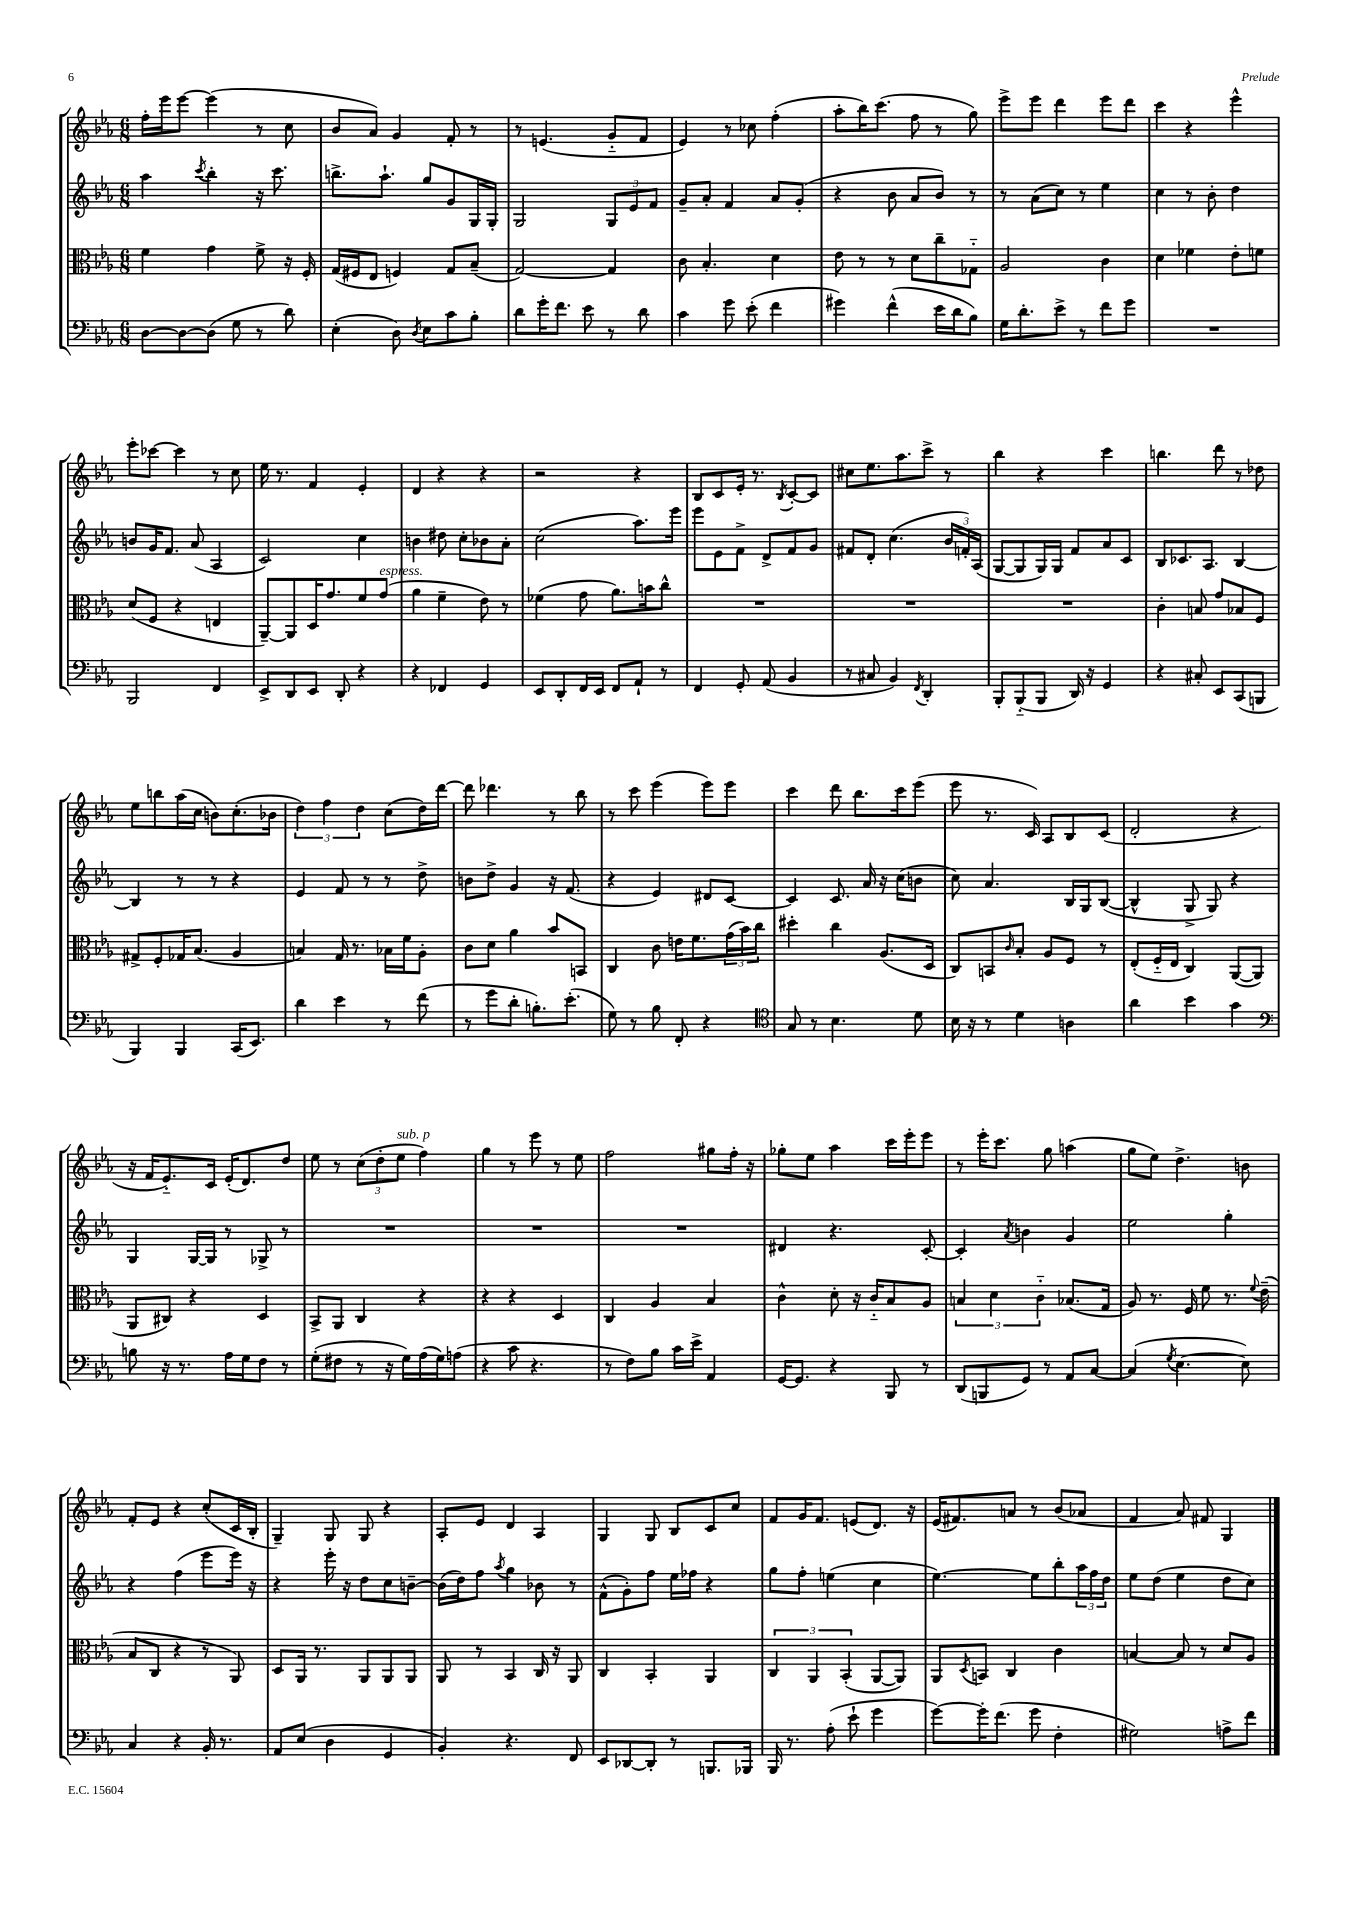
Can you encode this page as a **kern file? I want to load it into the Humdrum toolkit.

**kern	**kern	**kern	**kern
*part4	*part3	*part2	*part1
*staff4	*staff3	*staff2	*staff1
*clefF4	*clefC3	*clefG2	*clefG2
*k[b-e-a-]	*k[b-e-a-]	*k[b-e-a-]	*k[b-e-a-]
*M6/8	*M6/8	*M6/8	*M6/8
=22	=22	=22	=22
[8D\L	4f\	4aa-\	16ff'\LL
.	.	.	16eee-\J
8D\_	.	.	[8eee-\J
.	.	8qccc/	.
(8D\J]	4g\	4bb-'\	(4eee-\]
8G\	.	.	.
8r	8f^\	16r	8r
.	.	8.ccc\	.
8d\)	16r	.	8cc\
.	16F'/	.	.
=23	=23	=23	=23
(4E-'\	(16G/LL	8.bbn^\L	8b-/L
.	16F#X/J	.	.
.	8E-/J	.	8a-/J)
.	.	8.aa-`\J	.
8D\)	4Fn/)	.	4g/
8qD/	.	.	.
8E-\L	.	8gg/L	.
8c\	8G/L	8g/	8f'/
8B-'\J	(8B-~/J	16G/L	8r
.	.	16G'/JJ	.
=24	=24	=24	=24
8d\L	[2G/)	2G/	8r
16g'\K	.	.	(4.en/
8.f\J	.	.	.
8e-\	.	.	.
8r	4G/]	12G/L	8g/L
.	.	12e-/	.
8d\	.	.	8f/J
.	.	12f/J	.
=25	=25	=25	=25
4c\	8c\	8g~/L	4e-/)
.	4.B-'/	8a-'/J	.
8g\	.	4f/	8r
(8e-'\	.	.	8cc-X\
4f\	4d\	8a-/L	(4ff'\
.	.	(8g'/J	.
=26	=26	=26	=26
4g#X\)	8e-\	4r	8aa-'\L
.	8r	.	16bb-\K)
.	.	.	(8.ccc\J
(4f^^\	8r	8b-\	.
.	8d\L	8a-/L	8ff\
16e-\LL	8cc~\	8b-/J)	8r
16d\J	.	.	.
8B-\J)	8G-X\J	8r	8gg\)
=27	=27	=27	=27
16G\KL	2A-/	8r	8eee-^\L
8.d'\	.	.	.
.	.	(8a-\L	8eee-\J
8e-^\J	.	8cc\J)	4ddd\
8r	.	8r	.
8f\L	4c\	4ee-\	8eee-\L
8g\J	.	.	8ddd\J
=28	=28	=28	=28
2.r	4d\	4cc\	4ccc\
.	4f-X\	8r	4r
.	.	8b-'\	.
.	8e-'\L	4dd\	4eee-^^\
.	8fn\J	.	.
!!LO:LB:g=z
=29	=29	=29	=29
2BBB-/	(8d/L	8bn/L	8eee-'\L
.	8F/J	16g/K	[8ccc-X\J
.	.	8.f/J	.
.	4r	.	4ccc-\]
.	.	(8a-/	.
4FF/	4En/	4A-/	8r
.	.	.	8cc\
=30	=30	=30	=30
8EE-^/L	[8AA-~/L)	2c/)	16ee-\
.	.	.	8.r
8DD/	8AA-/]	.	.
8EE-/J	16D/K	.	4f/
.	8.g/	.	.
8DD'/	.	.	.
4r	8f/	4cc\	4e-'/
!	!LO:TX:a:i:t=espress.	!	!
.	(8g/J	.	.
=31	=31	=31	=31
4r	4a-\	4bn\	4d/
4FF-X/	4f~\	8dd#X\	4r
.	.	8cc'\L	.
4GG/	8e-\)	8b-X\	4r
.	8r	8a-'\J	.
=32	=32	=32	=32
8EE-/L	(4f-X\	(2cc\	2r
8DD'/	.	.	.
16FF/L	8g\	.	.
16EE-/JJ	.	.	.
8FF/L	8.a-\L)	.	.
8AA-`/J	.	8.aa-\L)	4r
.	16bn\k	.	.
8r	8cc^^\J	.	.
.	.	16eee-\Jk	.
=33	=33	=33	=33
4FF/	2.r	8eee-\L	8B-/L
.	.	8e-\	8c/
8GG'/	.	8f^\J	16e-'/Jk
.	.	.	8.r
(8AA-/	.	8d^/L	.
.	.	.	8qB-/
4BB-/	.	8f/	[8c'/L
.	.	8g/J	8c/J]
=34	=34	=34	=34
8r	2.r	8f#X/L	8cc#X\L
8C#X/	.	8d'/J	8.ee-\
4BB-/)	.	(4.cc\	.
.	.	.	8.aa-\
8qFF/	.	.	.
4DD'/	.	.	8ccc^\J
.	.	24b-/LL	8r
.	.	24fn'/)	.
.	.	(24A-/JJ	.
=35	=35	=35	=35
8BBB-'/L	2.r	[8G/L	4bb-\
(8BBB-/	.	8G/]	.
8BBB-/J	.	16G/L)	4r
.	.	16G/JJ	.
16DD/)	.	8f/L	.
16r	.	.	.
4GG/	.	8a-/	4ccc\
.	.	8c/J	.
=36	=36	=36	=36
4r	4c'\	8B-/L	4.bbn\
.	.	8.c-X/	.
8C#X'/	8Bn/	.	.
.	.	8.A-/J	.
8EE-/L	8g/L	.	8ddd\
(8CC/	8B-X/	[4B-/	8r
8BBBn/J	8F/J	.	8dd-X\
!!LO:LB:g=z
=37	=37	=37	=37
4BBB-/)	8G#X^/L	4B-/]	8ee-\L
.	8F'/	.	8bbn\
4BBB-/	16G-X/K	8r	(16aa-\L
.	(8.B-/J	.	16cc\JJ
.	.	8r	8bn\L)
(16CC/KL	4A-/	4r	(8.cc'\
8.EE-/J)	.	.	.
.	.	.	16b-X\Jk
=38	=38	=38	=38
4d\	4Bn/)	4e-/	6dd\)
.	.	.	6ff\
4e-\	16G/	8f/	.
.	8.r	.	.
.	.	.	6dd\
.	.	8r	.
8r	16B-X\LL	8r	(8cc\L
.	16f\J	.	.
(8f\	8A-'\J	8dd^\	16dd\L)
.	.	.	[16ddd\JJ
=39	=39	=39	=39
8r	8c\L	8bn\L	8ddd\]
8g\L	8d\J	8dd^\J	4.ddd-X\
8d'\J	4a-\	4g/	.
8.Bn'\L)	.	.	.
.	8b-/L	16r	8r
(8.e-'\J	.	(8.f/	.
.	8BBn/J	.	8bb-\
=40	=40	=40	=40
8G\)	4C/	4r	8r
8r	.	.	8ccc\
8B-\	8c\	4e-/)	(4eee-\
8FF'/	16en\KL	.	.
.	8.f\	.	.
4r	.	8d#X/L	8eee-\L)
.	(24g\L	[8c/J	8eee-\J
.	24b-\)	.	.
.	24cc\JJ	.	.
=41	=41	=41	=41
*clefC4	*	*	*
8G/	4dd#X'\	4c/]	4ccc\
8r	.	.	.
4.B-\	4cc\	8.c/	8ddd\
.	.	.	8.bb-\L
.	.	16a-/	.
.	(8.A-/L	16r	.
.	.	(16cc\KL	16ccc\k
8d\	.	8bn\J	(8eee-\J
.	16D/Jk	.	.
=42	=42	=42	=42
16B-\	8C/L)	8cc\)	8eee-\
16r	.	.	.
8r	8BBn/	4.a-/	8.r
.	16qqc/	.	.
4d\	8B-'/J	.	.
.	.	.	16c/)
.	8A-/L	.	8A-/L
4An\	8F/J	16B-/LL	8B-/
.	.	16G/J	.
.	8r	([8B-/J	(8c/J
=43	=43	=43	=43
4a-\	(8E-'/L	4B-^^/]	2d'/
.	16F/L	.	.
.	16E-/JJ	.	.
4b-\	4C/)	8G^/	.
.	.	8G/)	.
4g\	([8AA-/L	4r	4r
.	8AA-/J]	.	.
!!LO:LB:g=z
=44	=44	=44	=44
*clefF4	*	*	*
8Bn\	8AA-/L	4G/	16r
.	.	.	16f/KL
16r	8C#X/J)	.	8.e-/)
8.r	.	.	.
.	4r	[16G/LL	.
.	.	16G/JJ]	16c/Jk
16A-\LL	.	8r	(16e-'/KL
16G\J	.	.	8.d/)
8F\J	4D/	8G-X^/	.
8r	.	8r	8dd/J
=45	=45	=45	=45
(8G'\L	8BB-^/L	2.r	8ee-\
8F#X\J	8AA-/J	.	8r
8r	4C/	.	(12cc\L
.	.	.	12dd'\
16r	.	.	.
!	!	!	!LO:TX:a:i:t=sub. p
.	.	.	12ee-\J
16G\LL)	.	.	.
(16A-\	4r	.	4ff\)
16G\J)	.	.	.
(8An\J	.	.	.
=46	=46	=46	=46
4r	4r	2.r	4gg\
8c\	4r	.	8r
4.r	.	.	8eee-\
.	4D/	.	8r
.	.	.	8ee-\
=47	=47	=47	=47
8r	4C/	2.r	2ff\
8F\L)	.	.	.
8B-\J	4A-/	.	.
16c\LL	.	.	.
16e-^\JJ	.	.	.
4AA-/	4B-/	.	8gg#X\L
.	.	.	16ff'\Jk
.	.	.	16r
=48	=48	=48	=48
[16GG/KL	4c^^\	4d#X/	8gg-X'\L
8.GG/J]	.	.	.
.	.	.	8ee-\J
4r	8d'\	4.r	4aa-\
.	16r	.	.
.	16c/KL	.	.
8BBB-/	8B-/	.	16ccc\LL
.	.	.	16eee-'\J
8r	8A-/J	[8c'/	8eee-\J
=49	=49	=49	=49
(8DD/L	6Bn/	4c'/]	8r
8BBBn/	.	.	16eee-'\KL
.	6d\	.	.
.	.	.	8.ccc\J
.	.	8qa-/	.
8GG/J)	.	4bn\	.
.	6c\	.	.
8r	.	.	8gg\
8AA-/L	(8.B-X/L	4g/	(4aan\
[8C/J	.	.	.
.	16G/Jk	.	.
=50	=50	=50	=50
(4C/]	8A-/)	2ee-\	8gg\L
.	8.r	.	8ee-\J)
8qG/	.	.	.
[4.E-\	.	.	4.dd^\
.	16F/	.	.
.	8f\	.	.
.	8.r	4gg'\	.
8E-\])	.	.	8bn\
.	8qqf/	.	.
.	(16e-~\	.	.
!!LO:LB:g=z
=51	=51	=51	=51
4C/	8B-/L	4r	8f'/L
.	8C/J	.	8e-/J
4r	4r	(4ff\	4r
16BB-'/	8r	8eee-\L	(8cc'/L
8.r	.	.	.
.	8AA-/)	16eee-\Jk)	16c/L
.	.	16r	16B-'/JJ
=52	=52	=52	=52
8AA-/L	8D/L	4r	4G~/)
(8E-/J	16AA-/Jk	.	.
.	8.r	.	.
4D\	.	16eee-'\	8G/
.	.	16r	.
.	8AA-/L	8dd\L	8G/
4GG/	8AA-/	8cc\	4r
.	8AA-/J	[8bn~\J	.
=53	=53	=53	=53
4BB-'/)	8AA-/	(16b\LL]	8A-'/L
.	.	16dd\J)	.
.	8r	8ff\J	8e-/J
.	.	8qaa-/	.
4.r	4BB-/	4gg\	4d/
.	16C/	8b-X\	4A-/
.	16r	.	.
8FF/	8AA-/	8r	.
=54	=54	=54	=54
8EE-/L	4C/	(8f^^\L	4G/
[8DD-X/	.	8g'\)	.
8DD-'/J]	4BB-'/	8ff\J	8G/
8r	.	16ee-\LL	8B-/L
.	.	16ff-X\JJ	.
8.BBBn/L	4AA-/	4r	8c/
.	.	.	8cc/J
16BBB-X/Jk	.	.	.
=55	=55	=55	=55
16BBB-/	6C/	8gg\L	8f/L
8.r	.	.	.
.	.	8ff'\J	16g/K
.	6AA-/	.	.
.	.	.	8.f/J
(8A-'\	.	(4een\	.
.	(6BB-'/	.	.
8e-`\	.	.	(8en/L
4g\	[8AA-/L	4cc\	8.d/J)
.	8AA-/J])	.	.
.	.	.	16r
=56	=56	=56	=56
[8g\L)	8AA-/L	[4.ee-\)	(16e-/KL
.	.	.	8.f#X/)
.	8qD/	.	.
16g'\K]	8BBn/J	.	.
(8.f\J	.	.	.
.	4C/	.	8an/J
8g\	.	8ee-\L]	8r
4F'\	4c\	8bb-'\	(8b-/L
.	.	24aa-\L	8a-X/J
.	.	24ff\	.
.	.	24dd\JJ	.
=57	=57	=57	=57
2G#X\)	[4Bn/	8ee-\L	4f/
.	.	(8dd\J	.
.	8B/]	4ee-\	8a-/)
.	8r	.	8f#X/
8An^\L	8d/L	8dd\L	4G/
8f\J	8A-/J	8cc\J)	.
==	==	==	==
*-	*-	*-	*-
